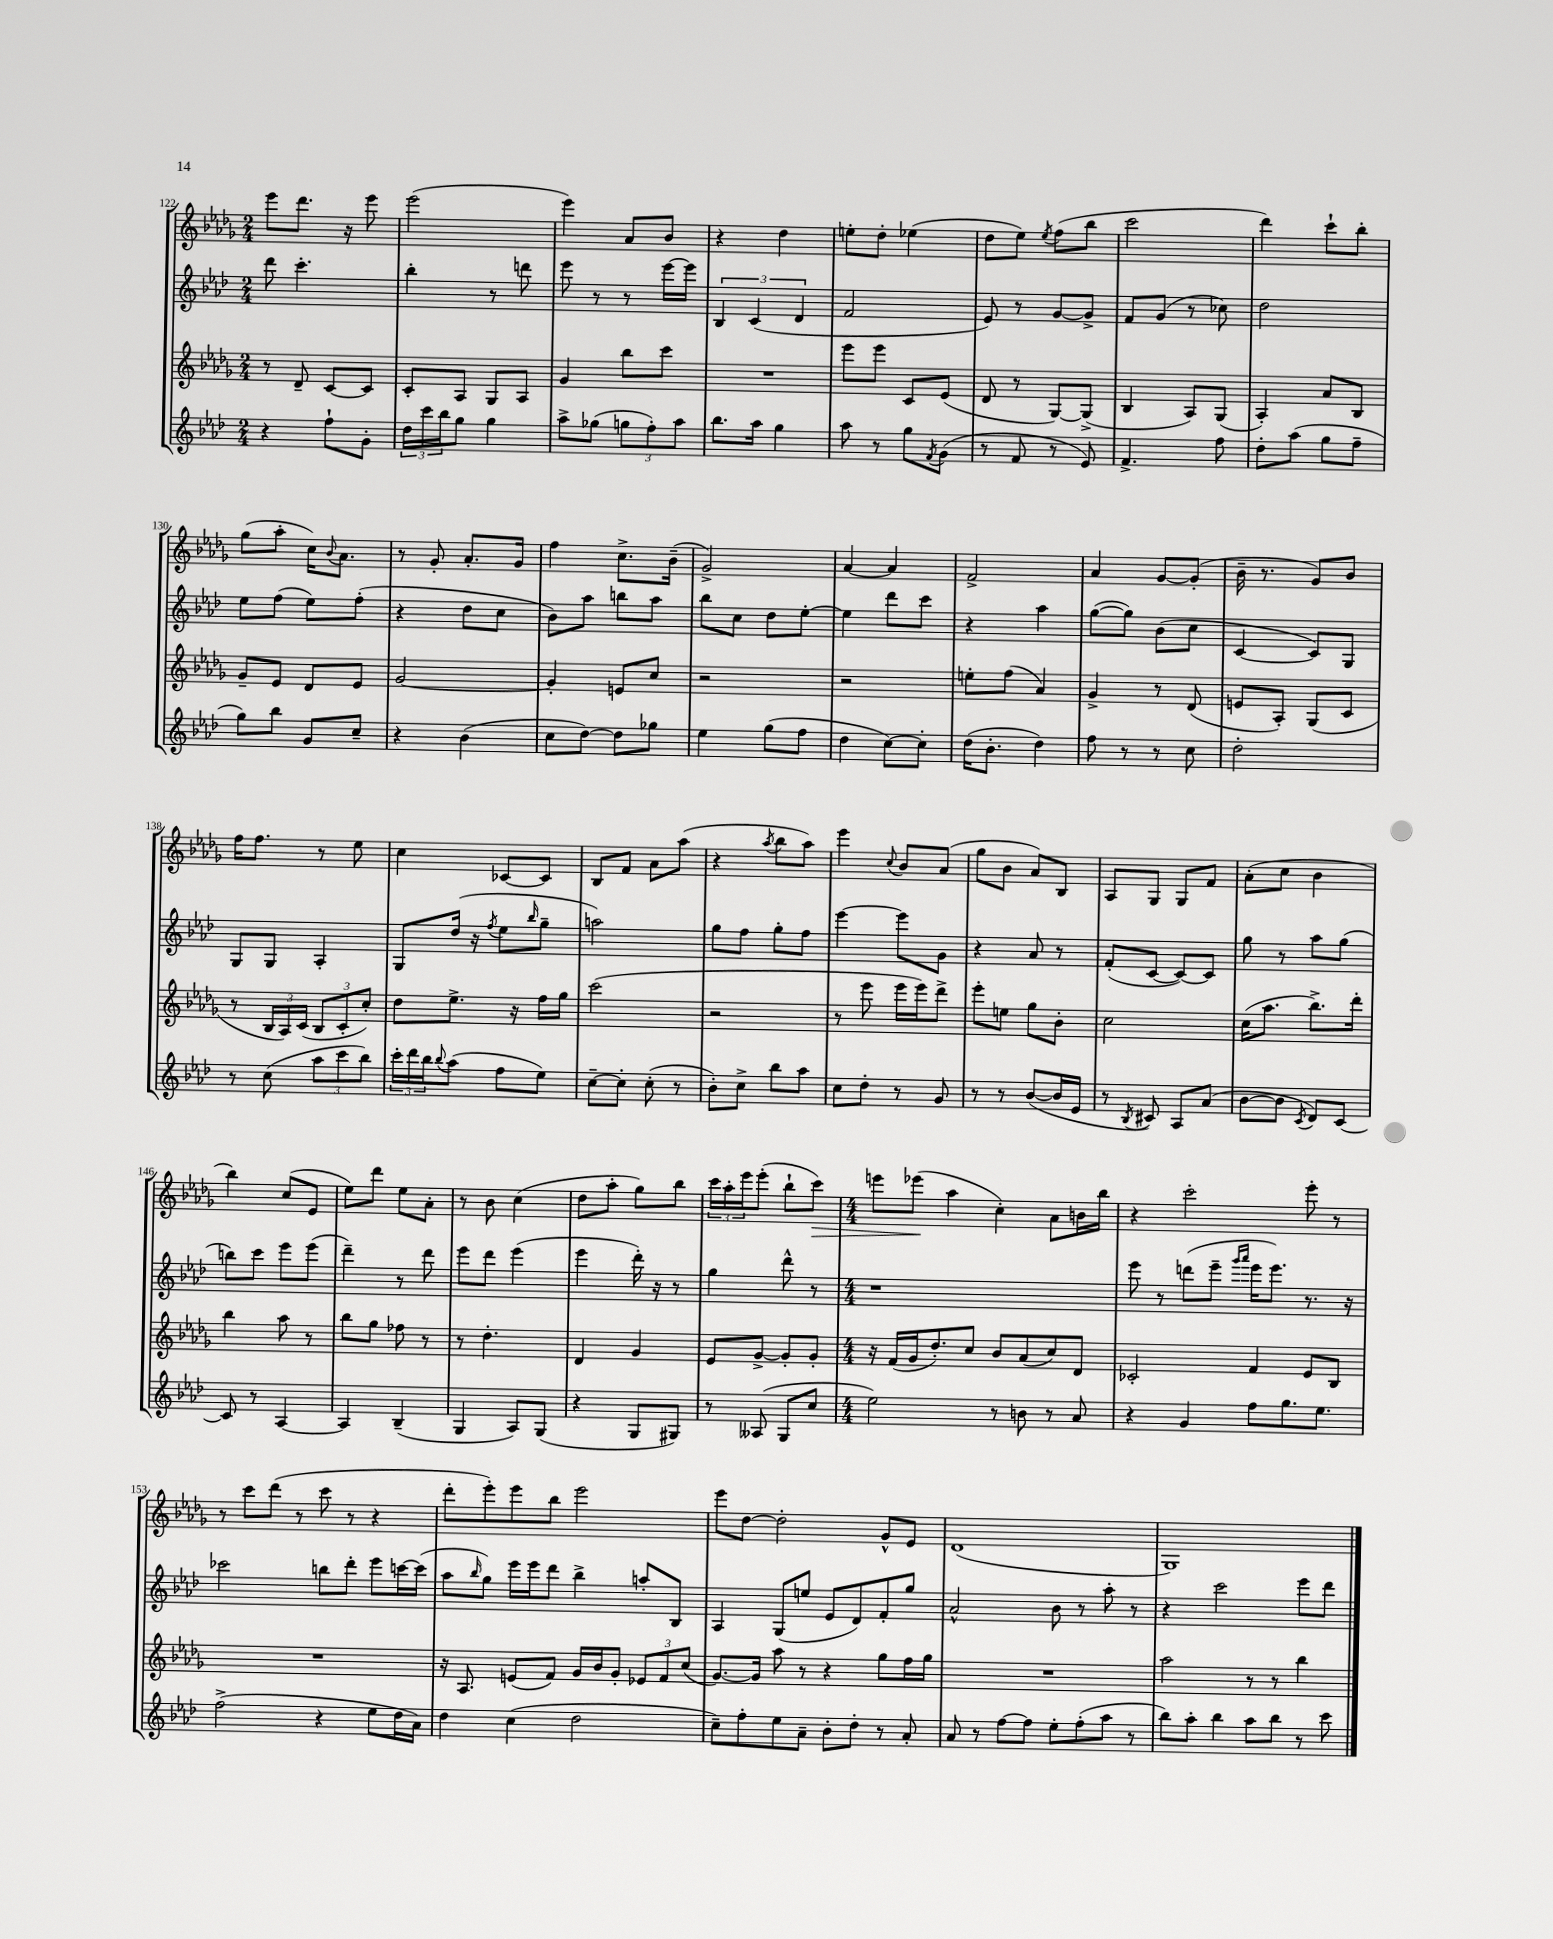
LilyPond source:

<<
\new StaffGroup <<
\new Staff = "s0" {
    \clef treble \key des \major \numericTimeSignature \time 2/4
    ees'''8 des'''8. r16 ees'''8 |
    ees'''2( |
    ees'''4) aes'8 bes'8 |
    r4 des''4 |
    e''8-. des''8-. ees''4( |
    des''8 ees''8) \acciaccatura { ees''8 } f''8( bes''8 |
    c'''2 |
    des'''4) c'''8-! bes''8-. |
    ges''8( aes''8-. c''16) \appoggiatura { bes'8 } aes'8. |
    r8 ges'8-. aes'8.-. ges'16 |
    f''4 c''8.-> bes'16--( |
    ges'2->) |
    aes'4~ aes'4 |
    f'2-> |
    aes'4 ges'8~ ges'8-.( |
    bes'16-- r8. ges'8) bes'8 |
    f''16 f''8. r8 ees''8 |
    c''4 ces'8~ ces'8 |
    bes8 f'8 aes'8 aes''8( |
    r4 \acciaccatura { aes''8 } bes''8 aes''8) |
    ees'''4 \appoggiatura { c''8 } bes'8 aes'8( |
    ges''8 bes'8 aes'8) bes8 |
    aes8 ges8 ges8 f'8 |
    aes'8-.( c''8 bes'4 |
    bes''4) c''8( ees'8 |
    ees''8) des'''8 ees''8 aes'8-. |
    r8 bes'8 c''4( |
    des''8 aes''8-. ges''8) bes''8 |
    \tuplet 3/2 { c'''16 aes''16-. ees'''16 } ees'''8-.( bes''8-! c'''8\>) |
    \numericTimeSignature \time 4/4 e'''8 ees'''8\!( aes''4 c''4-.) aes'8 b'16 bes''16 |
    r4 c'''2-. ees'''8-. r8 |
    r8 c'''8 des'''8( r8 c'''8 r8 r4 |
    des'''8-. ees'''8-.) ees'''8 bes''8 ees'''2 |
    ees'''8 des''8~ des''2-. ges'8-^ ees'8 |
    des'1( |
    ges1) \bar "|." |
}
\new Staff = "s1" {
    \clef treble \key aes \major \numericTimeSignature \time 2/4
    des'''8 c'''4.-. |
    bes''4-. r8 d'''8 |
    ees'''8 r8 r8 ees'''16~ ees'''16 |
    \tuplet 3/2 { bes4 c'4( des'4 } |
    f'2 |
    ees'8) r8 g'8~ g'8-> |
    f'8 g'8( r8 ces''8) |
    des''2 |
    ees''8 f''8( ees''8) f''8-.( |
    r4 des''8 c''8 |
    bes'8) aes''8 b''8 aes''8 |
    bes''8 c''8 des''8 ees''8~-. |
    ees''4 des'''8 c'''8 |
    r4 aes''4 |
    g''8~( g''8) bes'8( c''8 |
    c'4~ c'8) g8 |
    g8 g8 aes4-. |
    g8 des''16( r16 \acciaccatura { f''8 } ees''8 \grace { bes''16 } g''8-- |
    a''2) |
    g''8 f''8 g''8-. f''8 |
    ees'''4~ ees'''8 g'8 |
    r4 aes'8 r8 |
    f'8-.( c'8~ c'8~) c'8 |
    g''8 r8 aes''8 g''8( |
    b''8) c'''8 ees'''8 ees'''8( |
    des'''4--) r8 des'''8 |
    ees'''8 des'''8 ees'''4( |
    ees'''4 des'''16-.) r16 r8 |
    g''4 des'''8-^ r8 |
    \numericTimeSignature \time 4/4 r1 |
    ees'''8 r8 d'''8( ees'''8-- \grace { g'''16 aes'''16 } ees'''16 ees'''8.) r8. r16 |
    ces'''2 b''8 des'''8-. ees'''8 c'''16~ c'''16( |
    aes''8 \grace { bes''16 } g''8) ees'''16 ees'''16 des'''8 bes''4-> a''8-. bes8 |
    aes4 g8( e''8 ees'8 des'8) f'8-. g''8 |
    aes'2-^ bes'8 r8 aes''8-. r8 |
    r4 c'''2 ees'''8 des'''8 \bar "|." |
}
\new Staff = "s2" {
    \clef treble \key des \major \numericTimeSignature \time 2/4
    r8 des'8-- c'8~ c'8 |
    c'8-. aes8 ges8 aes8 |
    ges'4 bes''8 c'''8 |
    R2 |
    ees'''8 ees'''8 c'8 ees'8( |
    des'8 r8 ges8~) ges8->( |
    bes4 aes8) ges8( |
    aes4-.) aes'8 bes8 |
    ges'8-- ees'8 des'8 ees'8 |
    ges'2~ |
    ges'4-. e'8 c''8 |
    r2 |
    r2 |
    e''8-. f''8( aes'4) |
    ges'4-> r8 des'8( |
    e'8 aes8-.) ges8( c'8 |
    r8 \tuplet 3/2 { bes16 aes16) c'16( } \tuplet 3/2 { bes8 c'8-. c''8-.) } |
    des''8 ees''8.-> r16 f''16 ges''16 |
    c'''2( |
    r2 |
    r8 ees'''8 ees'''16 ees'''16) des'''8-> |
    ees'''8-. e''8 ges''8 bes'8-. |
    c''2 |
    c''16( aes''8. bes''8.->) des'''16-. |
    bes''4 aes''8 r8 |
    bes''8 ges''8 fes''8 r8 |
    r8 des''4.-. |
    des'4 ges'4 |
    ees'8 ges'8~-> ges'8-. ges'8-. |
    \numericTimeSignature \time 4/4 r16 f'16( ges'16 des''8.-.) c''8 bes'8 aes'8( c''8) des'8 |
    ces'2-. f'4 ees'8 bes8 |
    R1 |
    r16 aes8. e'8( f'8) ges'16 bes'16 ges'8-. \tuplet 3/2 { ees'8 f'8 c''8( } |
    ges'8.~) ges'16 aes''8 r8 r4 ges''8 f''16 ges''16 |
    R1 |
    aes''2 r8 r8 bes''4 \bar "|." |
}
\new Staff = "s3" {
    \clef treble \key aes \major \numericTimeSignature \time 2/4
    r4 f''8-! g'8-. |
    \tuplet 3/2 { des''16 c'''16 bes''16 } g''8 g''4 |
    aes''8-> ges''8( \tuplet 3/2 { g''8 f''8-.) aes''8 } |
    bes''8. aes''16 g''4 |
    aes''8 r8 g''8 \acciaccatura { f'8 } g'8( |
    r8 f'8 r8 ees'8) |
    f'4.-> f''8 |
    des''8-. aes''8( g''8 f''8-- |
    g''8) bes''8 g'8 c''8-- |
    r4 bes'4( |
    c''8 des''8~) des''8 ges''8 |
    ees''4 g''8( f''8 |
    des''4 c''8~) c''8-. |
    des''16( bes'8.-. des''4) |
    f''8 r8 r8 c''8 |
    des''2-. |
    r8 c''8( \tuplet 3/2 { aes''8 c'''8 bes''8) } |
    \tuplet 3/2 { c'''16-. des'''16 bes''16 } \appoggiatura { bes''8 } aes''8( f''8 ees''8) |
    c''8~-- c''8-. c''8-.( r8 |
    bes'8-.) c''8-> bes''8 aes''8 |
    c''8 des''8-. r8 g'8 |
    r8 r8 bes'8~( bes'16 ees'16 |
    r8 \acciaccatura { bes8 } cis'8) aes8 aes'8( |
    bes'8~ bes'8 \acciaccatura { c'8 } des'8) c'8~ |
    c'8 r8 aes4~ |
    aes4 bes4--( |
    g4 aes8) g8( |
    r4 g8 gis8) |
    r8 aeses8( g8 c''8 |
    \numericTimeSignature \time 4/4 ees''2) r8 b'8 r8 aes'8 |
    r4 g'4 f''8 g''8. ees''8. |
    f''2->( r4 ees''8 des''16 aes'16) |
    des''4 c''4( des''2 |
    c''8--) f''8-. ees''8 aes'8-- bes'8-. des''8-. r8 aes'8-. |
    aes'8 r8 f''8~ f''8 ees''8-. f''8-.( aes''8 r8 |
    bes''8) aes''8-. bes''4 aes''8 bes''8 r8 c'''8 \bar "|." |
}
>>
>>
\layout { \context { \Score currentBarNumber = #122 } }
